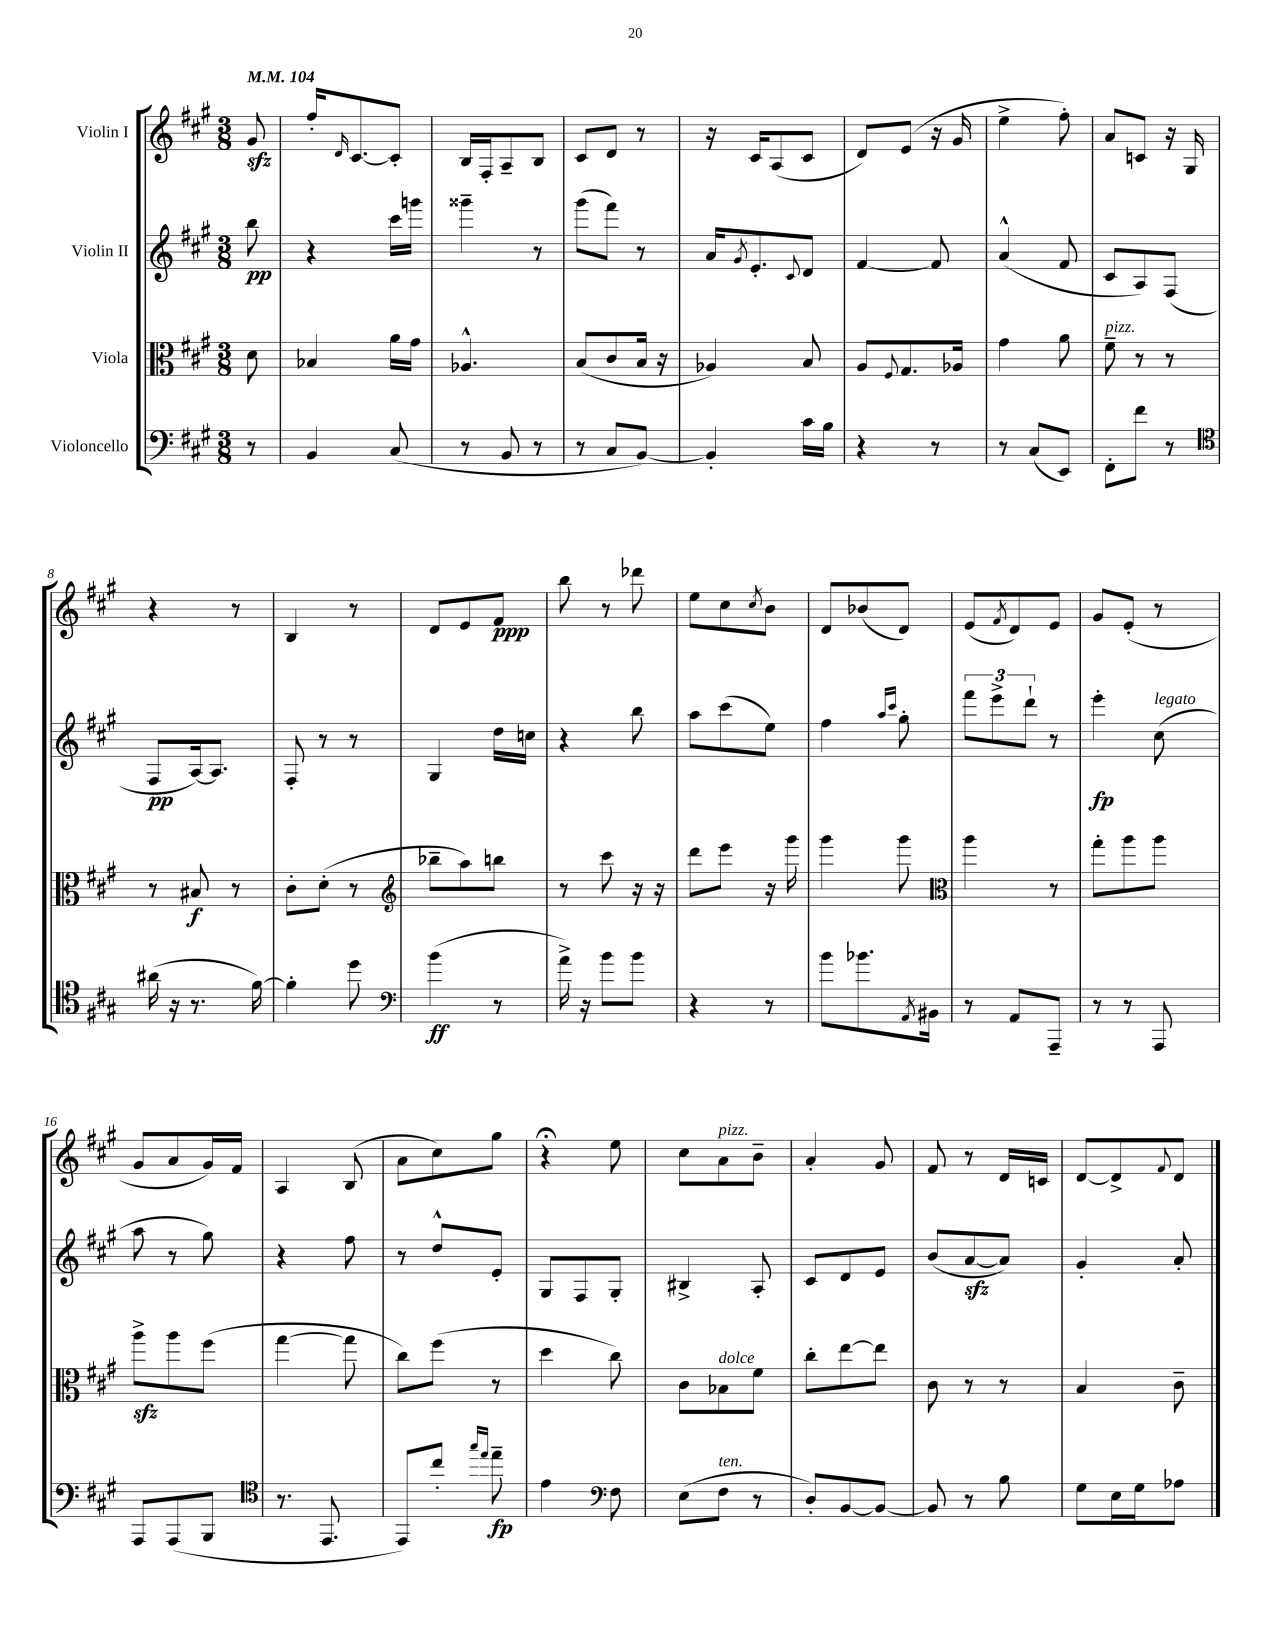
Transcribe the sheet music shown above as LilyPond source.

<<
\new StaffGroup <<
\new Staff = "s0" \with { instrumentName = "Violin I" } {
    \clef treble \key a \major \numericTimeSignature \time 3/8 \partial 8 \tempo 4 = 104
    gis'8\sfz |
    fis''16-. \grace { d'16 } cis'8.~ cis'8-. |
    b16 fis16-. a8-- b8 |
    cis'8 d'8 r8 |
    r16 cis'16 a8( cis'8 |
    d'8) e'8( r16 gis'16 |
    e''4-> fis''8-.) |
    a'8 c'8 r16 gis16 |
    r4 r8 |
    b4 r8 |
    d'8 e'8 fis'8\ppp |
    b''8 r8 des'''8 |
    e''8 cis''8 \acciaccatura { cis''8 } b'8 |
    d'8 bes'8( d'8) |
    e'8( \acciaccatura { fis'8 } d'8) e'8 |
    gis'8 e'8-.( r8 |
    gis'8 a'8 gis'16) fis'16 |
    a4 b8( |
    a'8 cis''8) gis''8 |
    r4\fermata e''8 |
    cis''8 a'8^\markup { \italic "pizz." } b'8-- |
    a'4-. gis'8 |
    fis'8 r8 d'16 c'16 |
    d'8~ d'8-> \appoggiatura { fis'8 } d'8 \bar "|." |
}
\new Staff = "s1" \with { instrumentName = "Violin II" } {
    \clef treble \key a \major \numericTimeSignature \time 3/8 \partial 8
    b''8\pp |
    r4 cis'''16 g'''16 |
    gisis'''4-- r8 |
    gis'''8( fis'''8) r8 |
    a'16 \acciaccatura { gis'8 } e'8.-. \appoggiatura { cis'8 } d'8 |
    fis'4~ fis'8 |
    a'4-^( fis'8 |
    cis'8 a8) fis8( |
    fis8\pp a16~) a8. |
    fis8-. r8 r8 |
    gis4 d''16 c''16 |
    r4 b''8 |
    a''8 cis'''8( e''8) |
    fis''4 \grace { a''16 cis'''16 } gis''8-. |
    \tuplet 3/2 { fis'''8 e'''8-> d'''8-! } r8 |
    e'''4-.\fp cis''8^\markup { \italic "legato" }( |
    a''8 r8 gis''8) |
    r4 fis''8 |
    r8 d''8-^ e'8-. |
    gis8 fis8 gis8-. |
    bis4-> a8-. |
    cis'8 d'8 e'8 |
    b'8( a'8~\sfz a'8) |
    gis'4-. a'8-. \bar "|." |
}
\new Staff = "s2" \with { instrumentName = "Viola" } {
    \clef alto \key a \major \numericTimeSignature \time 3/8 \partial 8
    d'8 |
    bes4 a'16 gis'16 |
    aes4.-^ |
    b8( cis'8 b16 r16 |
    aes4) b8 |
    a8 \appoggiatura { fis8 } gis8. aes16 |
    gis'4 a'8 |
    fis'8--^\markup { \italic "pizz." } r8 r8 |
    r8 bis8\f r8 |
    cis'8-. d'8-.( r8 |
    \clef treble bes''8-- a''8) b''8 |
    r8 cis'''8 r16 r16 |
    d'''8 e'''8 r16 gis'''16 |
    gis'''4 gis'''8 |
    \clef alto a''4 r8 |
    gis''8-. a''8 a''8 |
    a''8->\sfz a''8 fis''8( |
    gis''4~ gis''8 |
    cis''8) fis''8( r8 |
    d''4 cis''8) |
    cis'8 bes8^\markup { \italic "dolce" } fis'8 |
    cis''8-. e''8~ e''8 |
    cis'8 r8 r8 |
    b4 cis'8-- \bar "|." |
}
\new Staff = "s3" \with { instrumentName = "Violoncello" } {
    \clef bass \key a \major \numericTimeSignature \time 3/8 \partial 8
    r8 |
    b,4 cis8( |
    r8 b,8 r8 |
    r8 cis8 b,8~) |
    b,4-. cis'16 b16 |
    r4 r8 |
    r8 cis8( e,8) |
    fis,8-. fis'8 r8 |
    \clef tenor ais'16( r16 r8. fis'16~) |
    fis'4-. d''8 |
    \clef bass b'4\ff( r8 |
    a'16->) r16 b'8 b'8 |
    r4 r8 |
    b'8 bes'8. \acciaccatura { a,8 } bis,16 |
    r8 a,8 a,,8-- |
    r8 r8 a,,8 |
    a,,8 a,,8( b,,8 |
    \clef tenor r8. e,8. |
    e,8) cis''8-. \grace { gis''16 e''16 } e''8--\fp |
    e'4 \clef bass fis8 |
    e8( fis8^\markup { \italic "ten." } r8 |
    d8-.) b,8~ b,8~ |
    b,8 r8 b8 |
    gis8 e16 gis16 aes8 \bar "|." |
}
>>
>>
